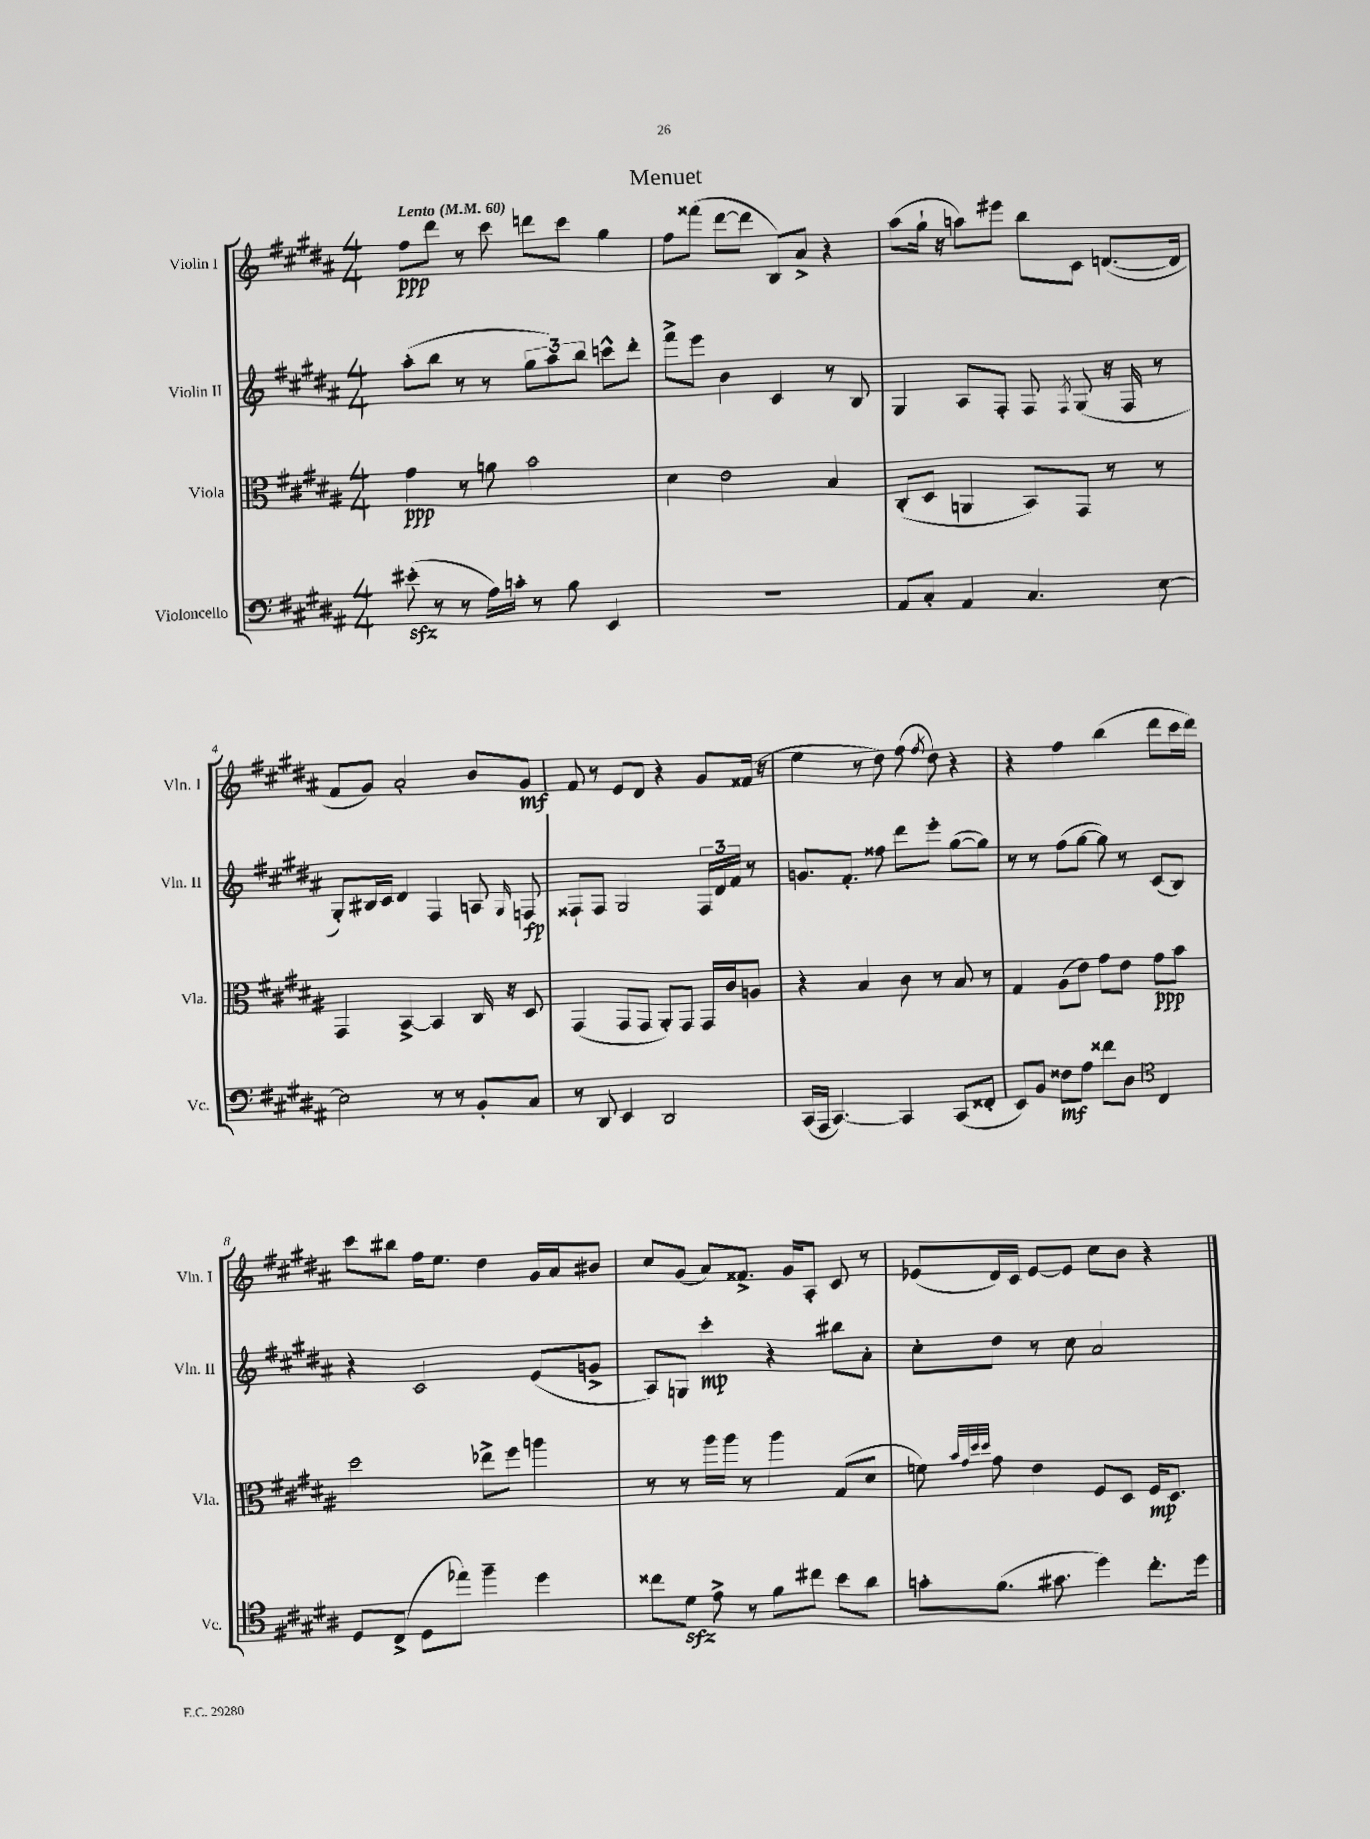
\header { title = "Menuet" }
<<
\new StaffGroup <<
\new Staff = "s0" \with { instrumentName = "Violin I" shortInstrumentName = "Vln. I" } {
    \clef treble \key b \major \numericTimeSignature \time 4/4 \tempo "Lento" 4 = 60
    \autoBeamOff fis''8[\ppp dis'''8] r8 cis'''8 d'''8[ cis'''8] gis''4 |
    fis''8[ fisis'''8]( dis'''8[~ dis'''8] b8[) ais'8]-> r4 |
    ais''8[( gis''16]-! r16 a''8[) eis'''8] b''8[ cis'8] d'8.[~( d'16] |
    fis'8[ gis'8]) ais'2-. b'8[ gis'8]\mf |
    fis'8 r8 e'8[ dis'8] r4 gis'8[ fisis'16]( r16 |
    e''4 r8 dis''8) fis''8( \acciaccatura { fis''8 } dis''8) r4 |
    r4 fis''4 b''4( dis'''8[ cis'''16 dis'''16]) |
    cis'''8[ bis''8] fis''16[ e''8.] dis''4 gis'16[ ais'16 bis'8] |
    cis''8[ gis'8]( ais'8[) fisis'8.]-> gis'16[ ais8]-. cis'8 r8 |
    ees'8[( dis'16) cis'16] ees'8[~ ees'8] cis''8[ b'8] r4 \bar "|." |
}
\new Staff = "s1" \with { instrumentName = "Violin II" shortInstrumentName = "Vln. II" } {
    \clef treble \key b \major \numericTimeSignature \time 4/4
    \autoBeamOff ais''8[-.( b''8] r8 r8 \tuplet 3/2 { gis''8[ ais''8) b''8] } c'''8[-^ dis'''8]-. |
    fis'''8[-> e'''8] b'4 cis'4 r8 b8 |
    gis4 ais8[ fis8]-. fis8 \acciaccatura { fis8 } gis8( r16 fis16 r8 |
    gis8[-.) bis16 cis'16] dis'4 fis4 a8 \grace { gis16 } f8\fp |
    fisis8[-! fisis8] gis2 \tuplet 3/2 { fisis16[ dis'16 fis'16] } r8 |
    g'8.[ fis'8.]-. fisis''8 dis'''8[ e'''8]-. gis''8[~( gis''8]) |
    r8 r8 fis''8[( gis''8]~ gis''8) r8 cis'8[( b8]) |
    r4 cis'2 e'8[( g'8]-> |
    ais8[) g8] cis'''4-.\mp r4 bis''8[ ais'8]-. |
    cis''8[-. dis''8] r8 cis''8 ais'2 \bar "|." |
}
\new Staff = "s2" \with { instrumentName = "Viola" shortInstrumentName = "Vla." } {
    \clef alto \key b \major \numericTimeSignature \time 4/4
    \autoBeamOff gis'4\ppp r8 a'8 b'2 |
    dis'4 e'2 b4 |
    cis8[-.( dis8] a,4 b,8[) gis,8] r8 r8 |
    gis,4 b,4~-> b,4 cis16 r16 dis8 |
    gis,4( gis,8[ gis,8] ais,8[-.) gis,8] gis,16[ cis'16 a8] |
    r4 b4 cis'8 r8 b8 r8 |
    gis4 ais8[( e'8]) gis'8[ e'8] gis'8[\ppp b'8] |
    dis''2 ees''8[-> fis''8] a''4 |
    r8 r8 ais''16[ ais''16] r8 ais''4 gis8[( dis'8] |
    f'8) \grace { b'32[ gis'32 dis''32 dis''32] } gis'8 e'4 fis8[ dis8] fis16[\mp dis8.] \bar "|." |
}
\new Staff = "s3" \with { instrumentName = "Violoncello" shortInstrumentName = "Vc." } {
    \clef bass \key b \major \numericTimeSignature \time 4/4
    \autoBeamOff eis'8-.\sfz( r8 r8 ais16[) c'16]-. r8 b8 e,4 |
    R1 |
    ais,8[ cis8]-. ais,4 cis4. e8~ |
    e2 r8 r8 b,8[-. cis8] |
    r8 dis,8 e,4 dis,2 |
    cis,16[( ais,,16] cis,4.~) cis,4 cis,8[( fisis,8]-. |
    e,8[) b,8] fisis8[\mf ais8] fisis'8[ dis8] \clef tenor cis4 |
    dis8[ cis8]->( dis8[ ees''8]) fis''4-- dis''4 |
    cisis''8[ dis'8]\sfz e'8-> r8 fis'8[ cis''8] b'8[ ais'8] |
    g'8[-. fis'8.]( gis'8. dis''4) cis''8.[-. dis''16] \bar "|." |
}
>>
>>
